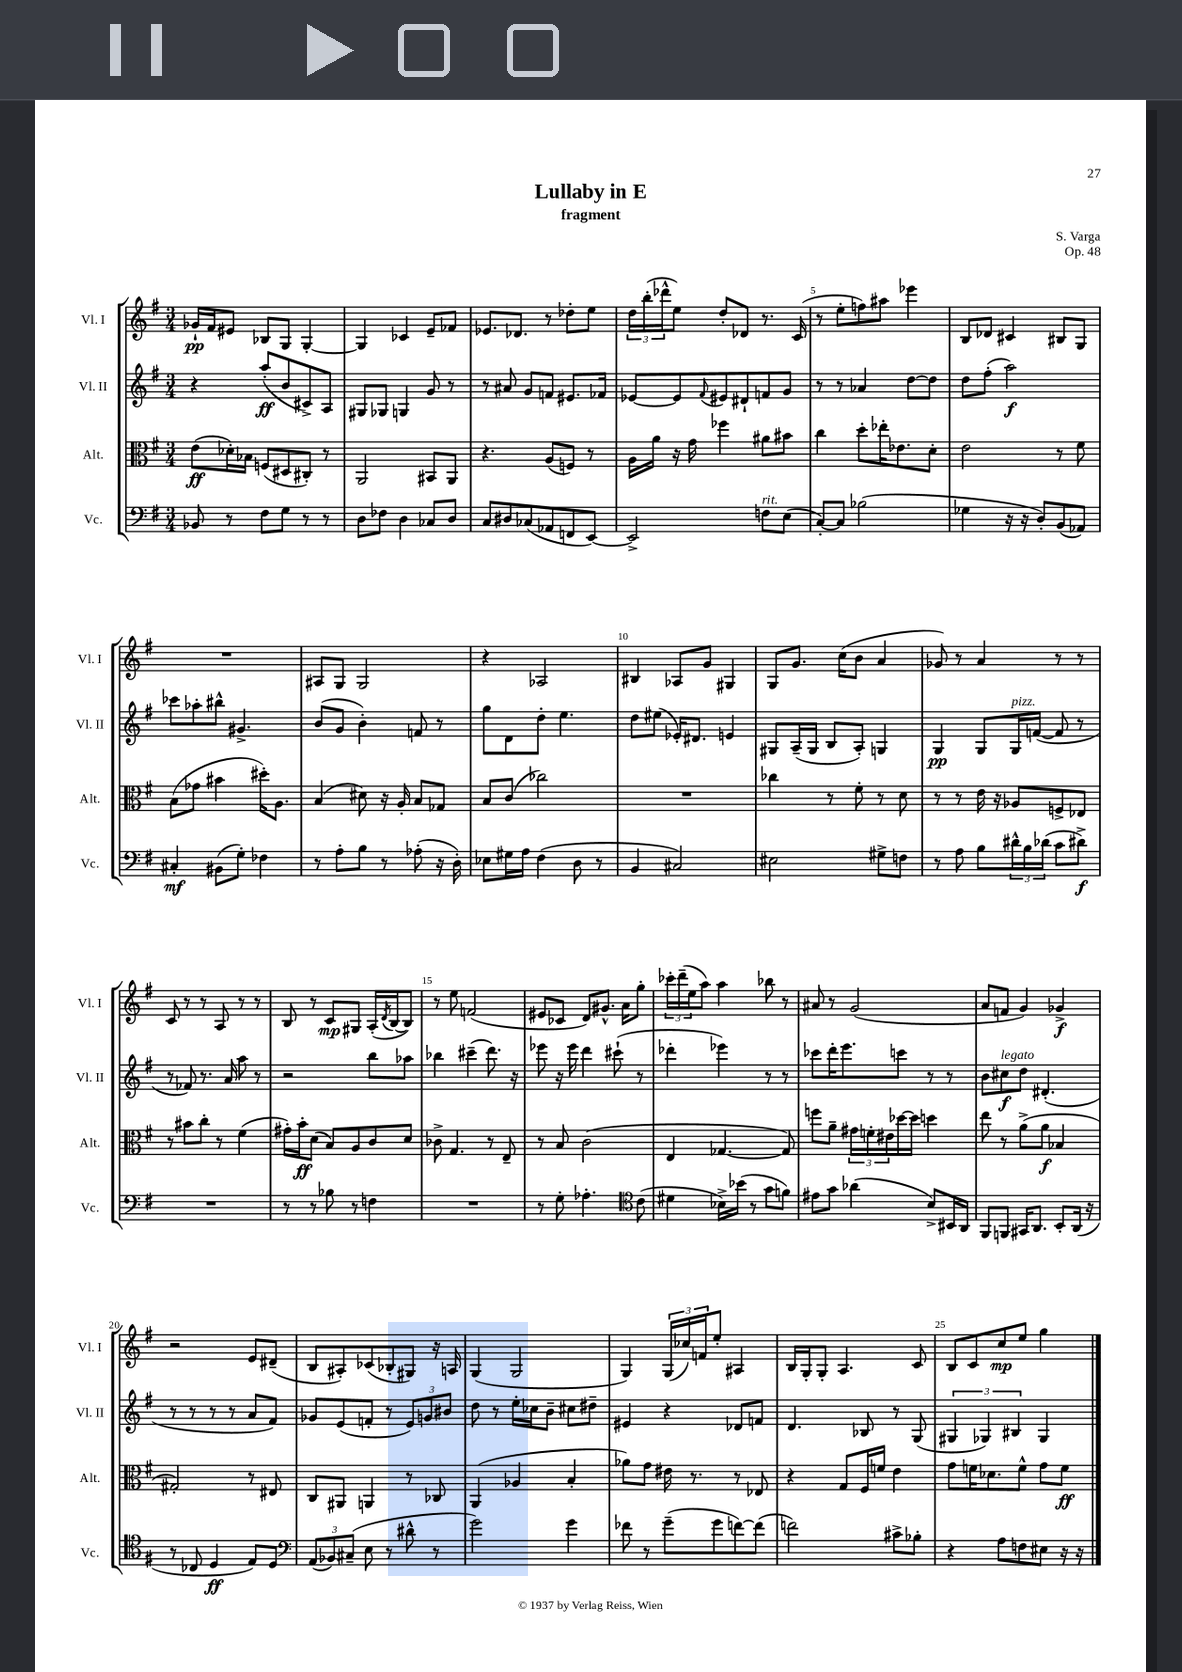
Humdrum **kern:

**kern	**kern	**kern	**kern
*staff4	*staff3	*staff2	*staff1
*clefF4	*clefC3	*clefG2	*clefG2
*k[f#]	*k[f#]	*k[f#]	*k[f#]
*M3/4	*M3/4	*M3/4	*M3/4
8BB-	(8e	4r	16g-`
.	.	.	16f#
8r	16d-')	.	8e#
.	16B-	.	.
8F#	(8F	(8aa'	8B-
8G	8D#	8b	8G
8r	8C#')	8c#^)	[4G'
8r	8r	8A	.
=	=	=	=
8D	2AA	8G#	4G]
8F-	.	8G-	.
4D	.	4G	4c-
8C-	8BB#	8g	8e~
8D	8AA	8r	8f-
=	=	=	=
8C	4.r	8r	8.e-
8D#	.	8a#	.
.	.	.	8.d-
(8C-	.	8g	.
8AA-	(8A	8f	8r
8FF	8F)	8.e#	8dd-'
[8EE)	8r	.	8ee
.	.	16f-	.
=	=	=	=
2EE^]	16A	[8e-	24dd
.	.	.	(24bb'
.	16a	.	.
.	.	.	24ddd-^^
.	16r	8e-]	8ee)
.	16g	.	.
.	.	8qqf#	.
.	4ff-	8e#	8dd'
.	.	8d#`	8d-
8F	8a#	8f	8.r
(8E	8b#	8g	.
.	.	.	(16c
=	=	=	=
[8C')	4cc	8r	8r
8C]	.	8r	8ee'
(2B-	8dd'	4a-	8ff)
.	16ee-'	.	8aa#
.	8.e-	.	.
.	.	[8dd	4eee-
.	8d'	8dd]	.
=	=	=	=
4G-	2e	8dd	8B
.	.	(8ff#'	8d-
16r	.	2aa)	4c#
16r	.	.	.
8D')	.	.	.
(8BB	8r	.	8B#
8AA-)	8f#	.	8G
=	=	=	=
4C#'	(8B	8ccc-	2.r
.	8g-	8aa-'	.
(8BB#	4b#	8bb#^^	.
8G')	.	4.g#^	.
4F-	16dd#')	.	.
.	8.A	.	.
=	=	=	=
8r	(4B	(8b	8A#
8A'	.	8g	8G
8B	8d#)	4b')	2G
8r	16r	.	.
.	16A'	.	.
(8A-'	8B	8f	.
16r	8G-	8r	.
16D')	.	.	.
=	=	=	=
8E-	8B	8gg	4r
16G#	(8c	8d	.
16A	.	.	.
(4F#	2cc-)	8dd'	2A-
.	.	4.ee	.
8D	.	.	.
8r	.	.	.
=	=	=	=
4BB	2.r	8dd	4B#
.	.	(8ee#	.
2C#)	.	16e-')	8A-
.	.	8.d#	.
.	.	.	8g
.	.	4e	4G#
=	=	=	=
2E#	4cc-	8G#	8G
.	.	(16A~	8.g
.	.	16G#	.
.	8r	8B	.
.	.	.	(16cc
.	8f#'	8A')	8b
8G#^	8r	4G	4a
8F	8d	.	.
=	=	=	=
8r	8r	4G	8g-)
8A	8r	.	8r
8B	16e	8G	4a
.	16r	.	.
24d#^^	8A-	16G	.
24B	.	.	.
.	.	([16f	.
(24d-	.	.	.
8c	8F^	8f]	8r
8d#^)	8E-	8r	8r
=	=	=	=
2.r	8r	8r	8c
.	8b#	8f-)	8r
.	8cc'	8.r	8r
.	8r	.	8A
.	.	16a	.
.	(4f#	8aa	8r
.	.	8r	8r
=	=	=	=
8r	16g#')	2r	8B
.	16b'	.	.
8r	(8d	.	8r
8B-	8B)	.	8c
8r	8A	.	8G#
4F	8c	8bb	(16A'
.	.	.	8qd
.	.	.	[16B
.	8d	8aa-	8B])
=	=	=	=
2.r	8c-^	4bb-	8r
.	4.G	.	8ee
.	.	(4ccc#~	(2f
.	8r	8.ddd)	.
.	8E~	.	.
.	.	16r	.
=	=	=	=
8r	8r	8eee-	8e#
8G'	8B	16r	8c-
.	.	16eee-	.
4.A-'	(2c	4ddd	8d)
.	.	.	8.g#^^
.	.	(8ccc#`	.
.	.	.	16a
*clefC4	*	*	*
(8c	.	8r	8gg'
=	=	=	=
4d#	4E	4ddd-'	24ccc-'
.	.	.	(24ddd~
.	.	.	24ee
.	.	.	8aa)
16B-^)	[4.G-	4eee-)	4aa
(16b-	.	.	.
8r	.	.	.
8g	.	8r	8bb-
8f)	8G-])	8r	8r
=	=	=	=
8e#	8ff	8ccc-	8a#
8g	8a~	16ddd'	8r
.	.	8.eee	.
(4a-	24g#	.	(2g
.	24f'	.	.
.	24e#	.	.
.	[16dd-	8ccc	.
.	16dd-]	.	.
8B^)	4dd	8r	.
16BB#	.	8r	.
16AA	.	.	.
=	=	=	=
8FF#	8ee	8b	8a
8FF	8r	8cc#	8f
16GG#	(8a^	8dd	4g)
8.AA	.	.	.
.	8a	(4.d#'	.
8BB'	4B-	.	4g-^
(16AA	.	.	.
16r	.	.	.
=	=	=	=
8r	2G#')	8r	2r
8C-	.	8r	.
4D	.	8r	.
.	.	8r	.
8E)	8r	8a	8e
8D	8E#	8f#)	(8d#~
=	=	=	=
*clefF4	*	*	*
(12AA	8C	8g-	8B
12BB-)	.	.	.
.	8AA#	(8e	8A#')
(12C#~	.	.	.
8E	4AA	8f'	(8c-
8r	.	8r	8B-'
8d#^^	8r	12e)	8G#)
.	.	12g	.
8r	8C-	.	16r
.	.	12b#	.
.	.	.	16A
=	=	=	=
2g)	(4AA	8dd	(4G
.	.	8r	.
.	4A-	16ee'	2G
.	.	16cc-	.
.	.	8b~	.
4g	4B'	8cc#	.
.	.	8dd#~	.
=	=	=	=
8f-	8a-)	4e#	4G)
8r	8g	.	.
(8g~	16e#	4r	(24G
.	.	.	24cc-)
.	8.r	.	.
.	.	.	24f
8g	.	.	8ee'
[8f)	8r	8d-	4A#
(8f]	8E-	8f	.
=	=	=	=
2f)	4r	4.d	16B
.	.	.	16G'
.	.	.	8G'
.	8G	.	4.A
.	16F#	8B-	.
.	16f	.	.
8c#^	4e	8r	.
8B-'	.	(8G	8c
=	=	=	=
4r	8g	6G#	8B
.	16f	.	8c
.	.	6G-)	.
.	8.d-	.	.
8A	.	.	8cc
.	.	6B#	.
8F	8f^^	.	8ee
8E#	8g	4G-	4gg
16r	8f	.	.
16r	.	.	.
==	==	==	==
*-	*-	*-	*-
